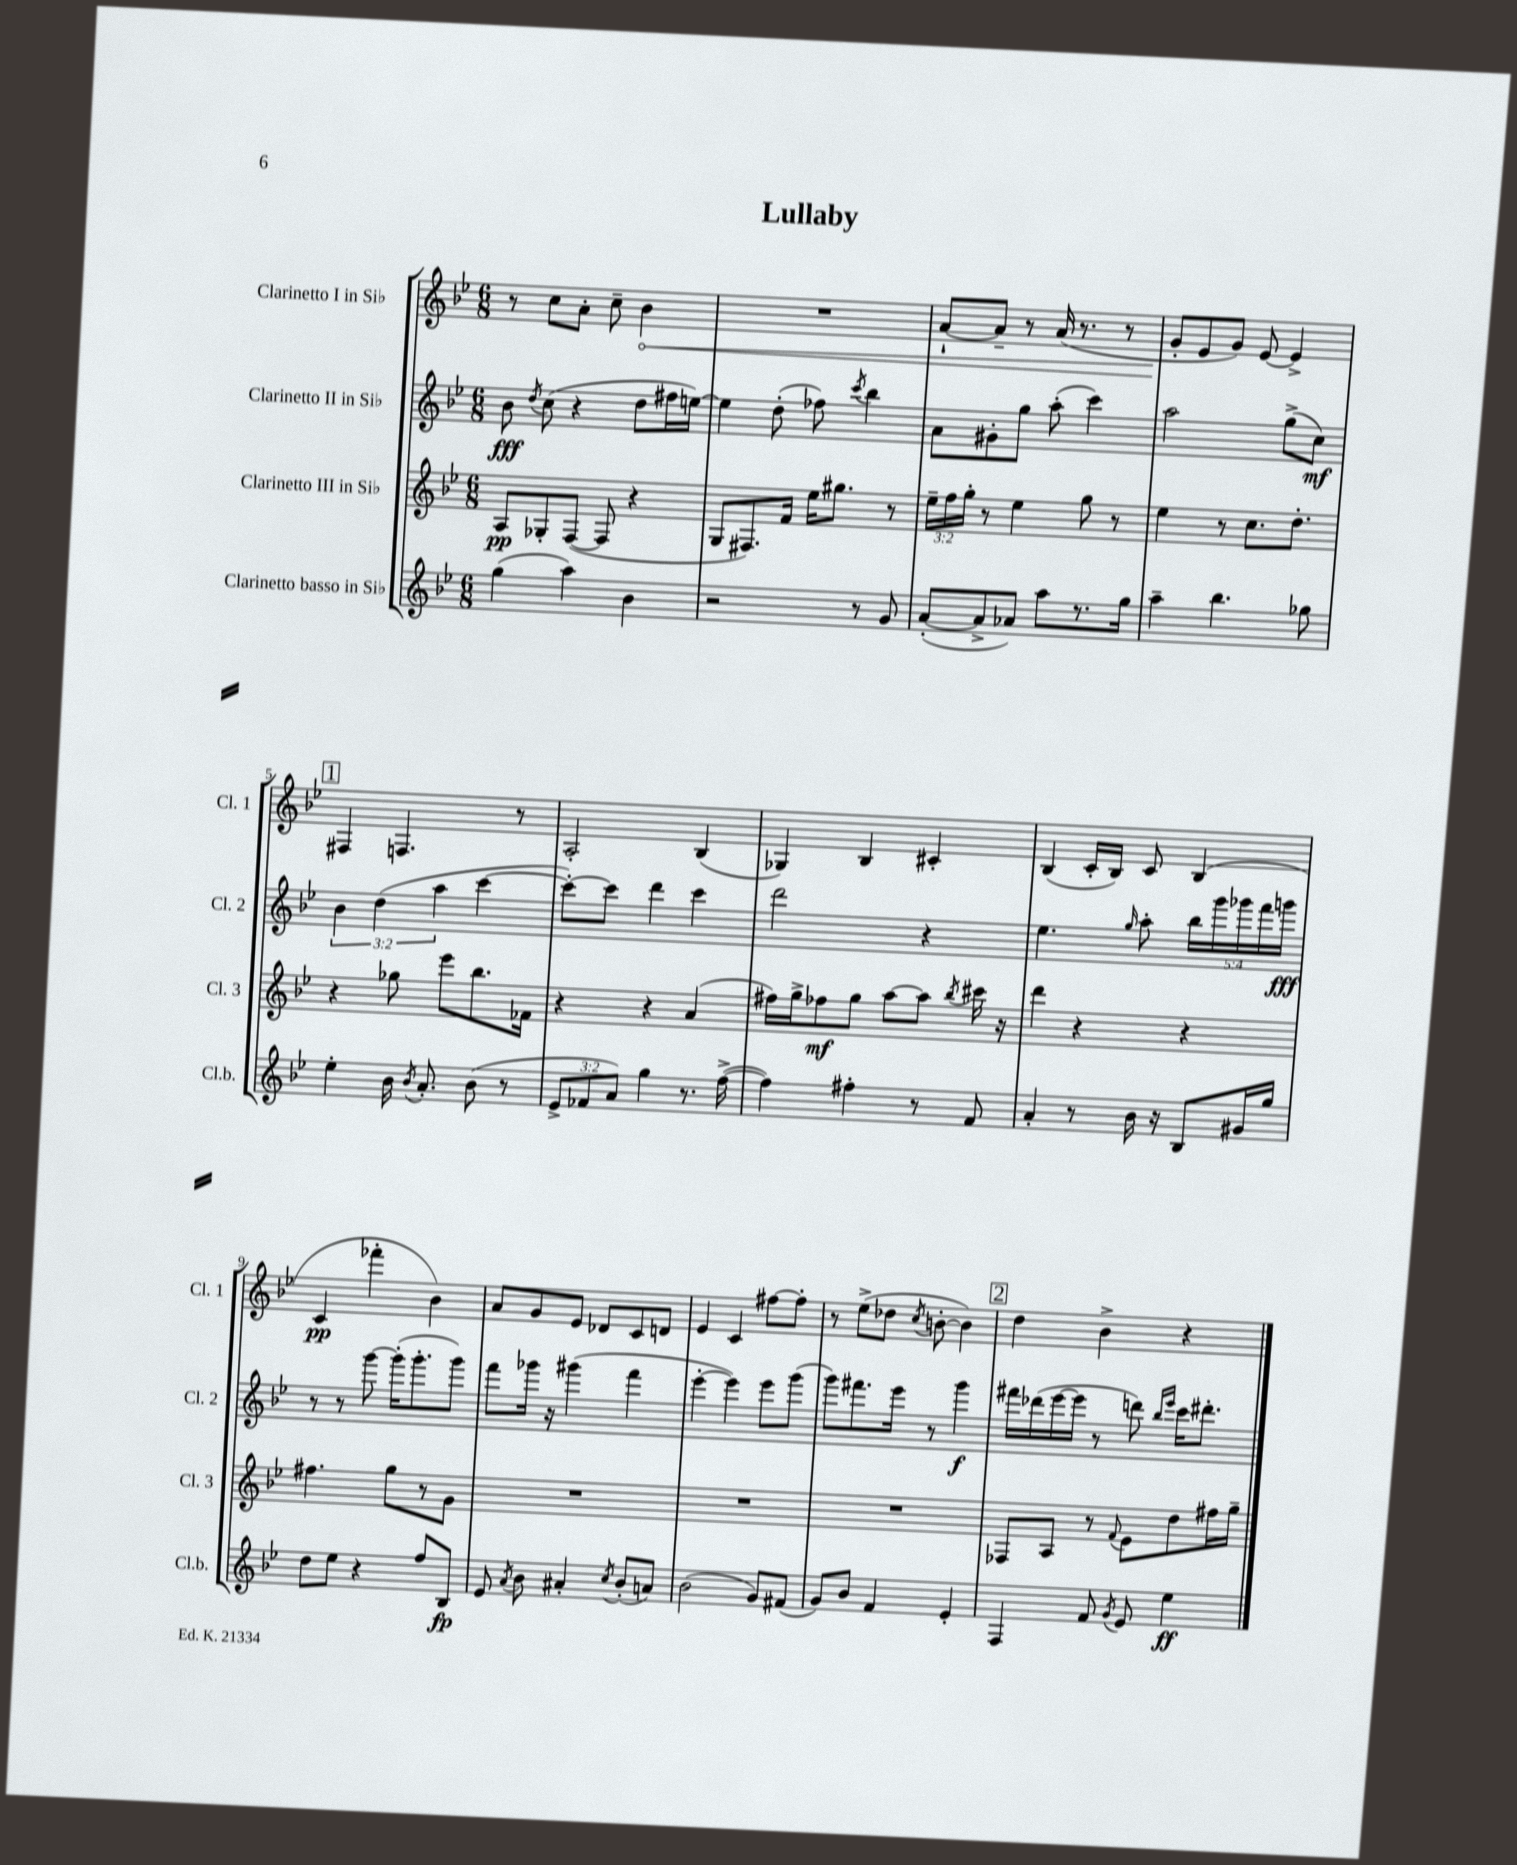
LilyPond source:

\header { title = "Lullaby" }
<<
\new StaffGroup <<
\new Staff = "s0" \with { instrumentName = "Clarinetto I in Sib" shortInstrumentName = "Cl. 1" } {
    \clef treble \key bes \major \numericTimeSignature \time 6/8
    \autoBeamOff r8 c''8[ a'8]-. c''8-- \once \override Hairpin.circled-tip = ##t bes'4\< |
    R2. |
    a'8[~-! a'8]-- r8 a'16( r8. r8 |
    g'8[-.\! ees'8 g'8]) ees'8~ ees'4-> |
    \mark \markup { \box "1" } fis4 f4. r8 |
    a2-. bes4( |
    ges4) bes4 cis'4-. |
    bes4( c'16[-. bes16]) c'8 bes4( |
    c'4\pp fes'''4-. bes'4) |
    a'8[ g'8 ees'8] des'8[ c'8 d'8] |
    ees'4 c'4 fis''8[~ fis''8]-. |
    r8 ees''8[->( des''8] \acciaccatura { c''8 } b'8~-. b'4) |
    \mark \markup { \box "2" } d''4 bes'4-> r4 \bar "|." |
}
\new Staff = "s1" \with { instrumentName = "Clarinetto II in Sib" shortInstrumentName = "Cl. 2" } {
    \clef treble \key bes \major \numericTimeSignature \time 6/8 \override Staff.TupletNumber.text = #tuplet-number::calc-fraction-text
    \autoBeamOff bes'8\fff \acciaccatura { d''8 } c''8( r4 d''8[ fis''16 e''16]~) |
    e''4 d''8-.( fes''8) \acciaccatura { c'''8 } bes''4 |
    a'8[ gis'8-. g''8] a''8-.( c'''4) |
    a''2 g''8[->( c''8]\mf) |
    \mark \markup { \box "1" } \tuplet 3/2 { bes'4 d''4( a''4 } c'''4~ |
    c'''8[~-.) c'''8] d'''4 c'''4 |
    d'''2 r4 |
    ees''4. \grace { g''16 } a''8-. \tuplet 5/4 { bes''16[ g'''16 ges'''16 f'''16 g'''16]\fff } |
    r8 r8 g'''8~ g'''16[-.( g'''8.-. g'''8]) |
    f'''8[ ges'''16] r16 gis'''4( f'''4 |
    ees'''4~-. ees'''4) ees'''8[ g'''8]( |
    g'''8[) fis'''8. ees'''16] r8 g'''4\f |
    \mark \markup { \box "2" } fis'''16[ des'''16( ees'''16~ ees'''16] r8 d'''8) \grace { bes''16[ ees'''16] } c'''16[ dis'''8.]-. \bar "|." |
}
\new Staff = "s2" \with { instrumentName = "Clarinetto III in Sib" shortInstrumentName = "Cl. 3" } {
    \clef treble \key bes \major \numericTimeSignature \time 6/8 \override Staff.TupletNumber.text = #tuplet-number::calc-fraction-text
    \autoBeamOff a8[\pp ges8-. f8]~( f8 r4 |
    g8[ fis8.) f'16] ees''16[ gis''8.] r8 |
    \tuplet 3/2 { ees''16[-- f''16 g''16]-. } r8 ees''4 g''8 r8 |
    ees''4 r8 c''8.[ d''8.]-. |
    \mark \markup { \box "1" } r4 ges''8 ees'''8[ bes''8. fes'16] |
    r4 r4 a'4( |
    fis''16[) g''16-> fes''8\mf g''8] a''8[~ a''8] \acciaccatura { bes''8 } cis'''16 r16 |
    d'''4 r4 r4 |
    fis''4. g''8[ r8 g'8] |
    R2. |
    R2. |
    R2. |
    \mark \markup { \box "2" } fes8[ a8] r8 \appoggiatura { f'8 } ees'8[ d''8 fis''16 g''16]-- \bar "|." |
}
\new Staff = "s3" \with { instrumentName = "Clarinetto basso in Sib" shortInstrumentName = "Cl.b." } {
    \clef treble \key bes \major \numericTimeSignature \time 6/8 \override Staff.TupletNumber.text = #tuplet-number::calc-fraction-text
    \autoBeamOff g''4( a''4) bes'4 |
    r2 r8 g'8 |
    a'8[~-.( a'8-> aes'8]) a''8[ r8. g''16] |
    a''4-- bes''4. ges''8 |
    \mark \markup { \box "1" } ees''4-. bes'16 \acciaccatura { bes'8 } a'8.-. bes'8( r8 |
    \tuplet 3/2 { ees'8[-> fes'8 a'8]) } g''4 r8. f''16~->( |
    f''4) fis''4-. r8 f'8 |
    a'4-. r8 bes'16 r16 bes8[ gis'16 g''16] |
    d''8[ ees''8] r4 f''8[ bes8]\fp |
    ees'8 \acciaccatura { a'8 } bes'8 ais'4-. \acciaccatura { c''8 } bes'8[-.( a'8]) |
    bes'2( g'8[) fis'8]( |
    g'8[) bes'8] f'4 ees'4-. |
    \mark \markup { \box "2" } f4 f'8 \acciaccatura { g'8 } ees'8 ees''4\ff \bar "|." |
}
>>
>>
